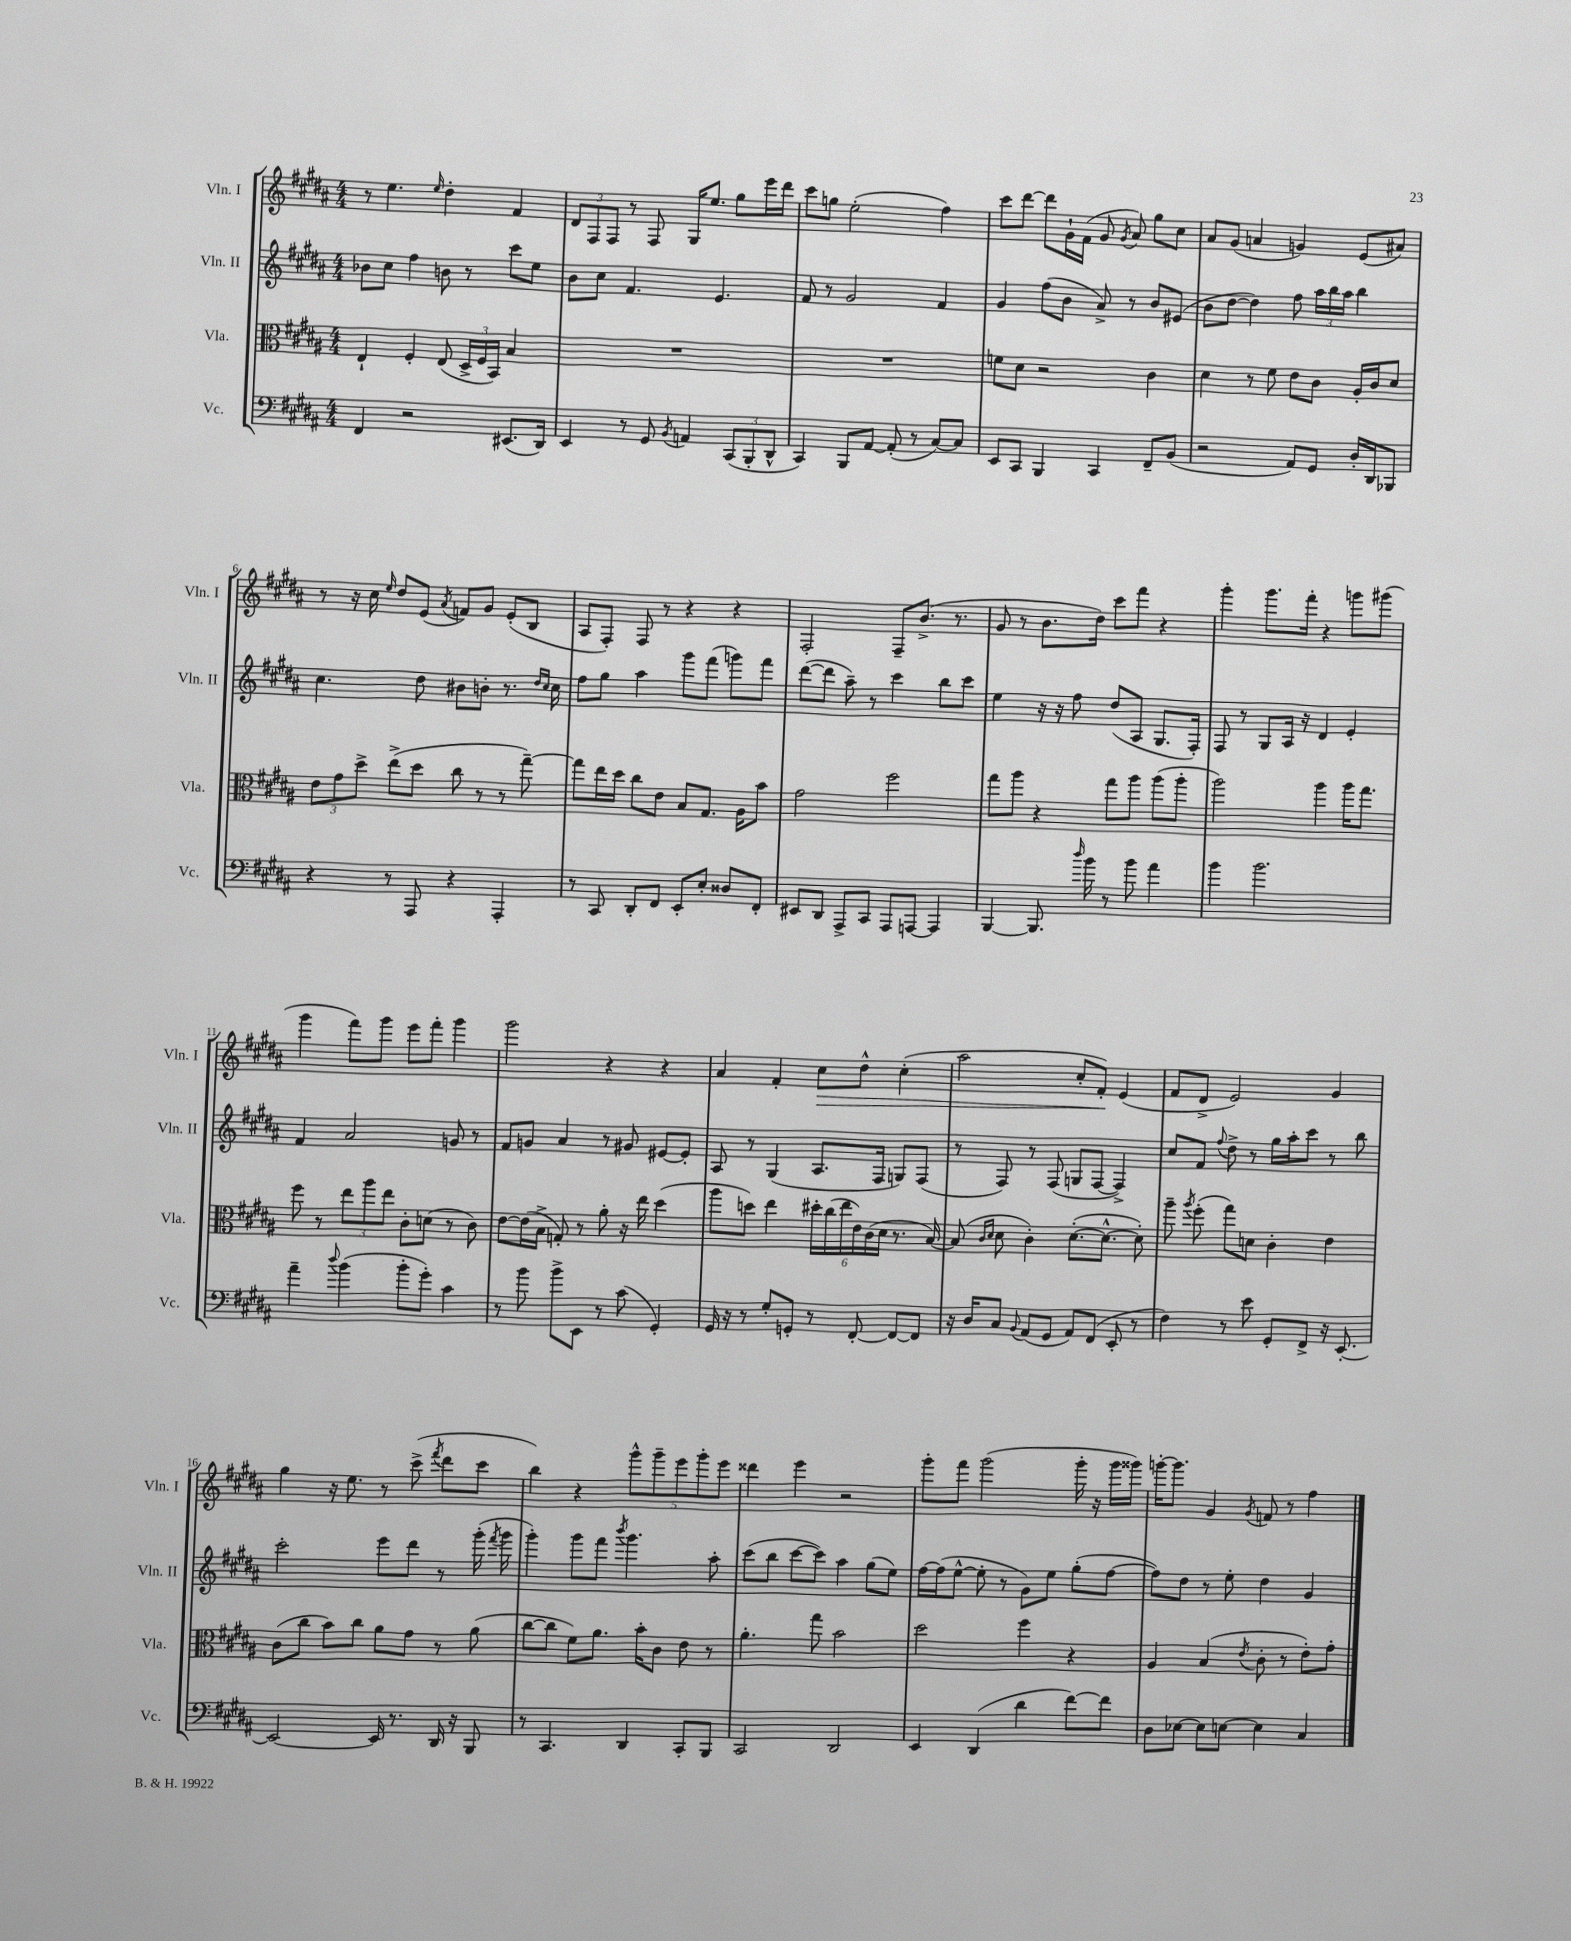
<<
\new StaffGroup <<
\new Staff = "s0" \with { instrumentName = "Vln. I" shortInstrumentName = "Vln. I" } {
    \clef treble \key b \major \numericTimeSignature \time 4/4
    \autoBeamOff r8 e''4. \grace { e''16 } dis''4-. fis'4 |
    \tuplet 3/2 { dis'8[ fis8 fis8] } r8 fis8 gis16[ e''8.] gis''8[ e'''16 dis'''16] |
    cis'''8[ g''8] e''2-.( fis''4) |
    cis'''8[ dis'''8]~ dis'''8[ gis'16-! fis'16]( gis'8 \acciaccatura { gis'8 } ais'8) gis''8[ cis''8] |
    ais'8[ gis'8]( a'4 g'4) e'8[( ais'8]) |
    r8 r16 cis''16 \grace { e''16 } dis''8[ e'8]( \acciaccatura { ais'8 } f'8[) gis'8] e'8[-.( b8] |
    ais8[ fis8]-.) fis8 r8 r4 r4 |
    fis2-. fis8[-- b'8.]->( r8. |
    gis'8 r8 b'8.[ dis''16]) cis'''8[ fis'''8] r4 |
    gis'''4-. gis'''8.[ fis'''16]-. r4 g'''8[ gis'''8]( |
    gis'''4 fis'''8[) gis'''8] e'''8[ fis'''8]-. gis'''4 |
    gis'''2 r4 r4 |
    ais'4 fis'4-. cis''8[\> dis''8]-^ cis''4-.( |
    ais''2 cis''8[-. fis'8]-.\!) e'4( |
    fis'8[ dis'8]-> e'2) gis'4 |
    gis''4 r16 e''8. r8 cis'''8->( \acciaccatura { fis'''8 } dis'''8[ cis'''8] |
    b''4) r4 \tuplet 5/4 { gis'''8[-^ gis'''8-- e'''8 gis'''8-. e'''8] } |
    disis'''4 e'''4 r2 |
    gis'''8[-. fis'''8] gis'''2( gis'''16-. r16 gis'''16[ gisis'''16]) |
    g'''16[~-. g'''8.] gis'4 \acciaccatura { gis'8 } f'8 r8 fis''4 \bar "|." |
}
\new Staff = "s1" \with { instrumentName = "Vln. II" shortInstrumentName = "Vln. II" } {
    \clef treble \key b \major \numericTimeSignature \time 4/4
    \autoBeamOff bes'8[ cis''8] fis''4 b'8 r8 cis'''8[ e''8] |
    b'8[ cis''8] fis'4. e'4. |
    fis'8 r8 gis'2 fis'4 |
    gis'4 fis''8[( b'8] ais'8->) r8 b'8[ eis'8]( |
    b'8[ dis''8]~ dis''4) fis''8 \tuplet 3/2 { ais''16[ b''16 ais''16] } b''4 |
    cis''4. dis''8 bis'8[ b'8]-. r8. \grace { dis''16[ cis''16] } cis''16 |
    fis''8[ gis''8] ais''4 gis'''8[ fis'''8]( g'''8[) fis'''8] |
    dis'''8[~( dis'''8] ais''8--) r8 cis'''4 b''8[ cis'''8] |
    e''4 r16 r16 fis''8 dis''8[( ais8] gis8.[ fis16]-.) |
    fis8 r8 gis8[ ais16] r16 dis'4 e'4-. |
    fis'4 ais'2 g'8 r8 |
    fis'8[ g'8] ais'4 r8 gis'8 eis'8[~ eis'8]-. |
    ais8 r8 gis4( ais8.[ fis16] g8[) fis8]( |
    r8 fis8) r8 fis8( g8[ fis8]~ fis4->) |
    cis''8[ fis'8] \appoggiatura { fis''8 } dis''8-> r8 gis''16[ ais''16-. cis'''8] r8 b''8 |
    cis'''2-. e'''8[ dis'''8] r8 gis'''16-.( \acciaccatura { fis'''8 } gis'''16 |
    gis'''4-.) gis'''8[ fis'''8] \acciaccatura { b'''8 } gis'''4. ais''8-. |
    cis'''8[( b''8] cis'''8[~ cis'''8]) ais''4 gis''8[( e''8]) |
    fis''16[~ fis''16( e''8]~-^ e''8-. r8 gis'8[) e''8] gis''8[-.( fis''8]~ |
    fis''8[) dis''8] r8 e''8-. dis''4 gis'4 \bar "|." |
}
\new Staff = "s2" \with { instrumentName = "Vla." shortInstrumentName = "Vla." } {
    \clef alto \key b \major \numericTimeSignature \time 4/4
    \autoBeamOff e4-! fis4-. e8( \tuplet 3/2 { dis16[-> fis16 b,16]) } b4 |
    R1 |
    R1 |
    f'8[ dis'8] r2 cis'4 |
    dis'4 r8 fis'8 e'8[ cis'8] ais16[-. cis'16 dis'8] |
    \tuplet 3/2 { e'8[ gis'8 dis''8]-> } e''8[->( dis''8] cis''8 r8 r8 gis''8~--) |
    gis''8[ e''16 dis''16] cis''8[ e'8] b8[ gis8.] ais16[ b'8] |
    gis'2 fis''2 |
    gis''8[ ais''8] r4 gis''8[ ais''8] ais''8[( ais''8]-. |
    ais''2) ais''4 ais''16[ gis''8.] |
    fis''8 r8 \tuplet 3/2 { e''8[ ais''8 e''8] } cis'8[-. d'8]( r8 cis'8) |
    e'8[~ e'16( b16]-> g8-.) r8 ais'8-. r16 e''16 dis''4( |
    ais''8[ d''8]) e''4 \tuplet 6/4 { dis''16[-. cis''16( e''16 e'16) cis'16( dis'16] } r8. b16~) |
    b8( \grace { cis'16[ dis'16] } dis'8 cis'4-.) dis'8.[~-.( dis'8.]~-^ dis'8-.) |
    ais''8-- \acciaccatura { ais''8 } fis''8-.( gis''8[) d'8] cis'4-. e'4 |
    cis'8[( cis''8] b'8[) cis''8] ais'8[ gis'8] r8 ais'8( |
    cis''8[~ cis''8] fis'8[) ais'8.] b'16[-. cis'8] e'8 r8 |
    ais'4.-. gis''8 b'2 |
    dis''2 fis''4 r4 |
    ais4 b4( \acciaccatura { e'8 } cis'8-. r8 e'8[-.) gis'8]-. \bar "|." |
}
\new Staff = "s3" \with { instrumentName = "Vc." shortInstrumentName = "Vc." } {
    \clef bass \key b \major \numericTimeSignature \time 4/4
    \autoBeamOff fis,4 r2 eis,8.[( dis,16]) |
    e,4 r8 gis,8 \acciaccatura { b,8 } a,4 \tuplet 3/2 { cis,8[( b,,8-. dis,8]-^ } |
    cis,4) b,,8[ ais,8]~ ais,8-.( r8 cis8[~) cis8] |
    e,8[ cis,8] b,,4 cis,4 fis,8[-- b,8]( |
    r2 ais,8[) gis,8] dis16[-. dis,16 bes,,8] |
    r4 r8 ais,,8 r4 ais,,4-. |
    r8 cis,8 dis,8[-. fis,8] e,8[-. e8]-. disis8[ fis,8]-. |
    eis,8[ dis,8] ais,,8[-> cis,8] ais,,8[ a,,8]~ a,,4 |
    b,,4~ b,,8. \grace { dis''16 } b'16 r8 b'8 ais'4 |
    b'4 b'2. |
    ais'4-- \appoggiatura { dis''8 } b'4( b'8[-. gis'8]-.) cis'4 |
    r8 b'8 b'8[-> e,8] r8 cis'8( gis,4-.) |
    gis,16 r16 r8 gis8[-. g,8]-. r8 fis,8~-. fis,8[~ fis,8] |
    r16 dis16[ cis8] \appoggiatura { b,8 } ais,8[( gis,8] ais,8[) fis,8]( e,8-. r8 |
    fis4) r8 e'8 gis,8[-. fis,8]-> r16 e,8.~-. |
    e,2~ e,16 r8. dis,16 r16 b,,8 |
    r8 cis,4. dis,4 cis,8[-. b,,8] |
    cis,2 dis,2 |
    e,4 dis,4( dis'4 fis'8[~) fis'8] |
    dis8[ ees8]~ ees8[ e8]~ e4 cis4 \bar "|." |
}
>>
>>
